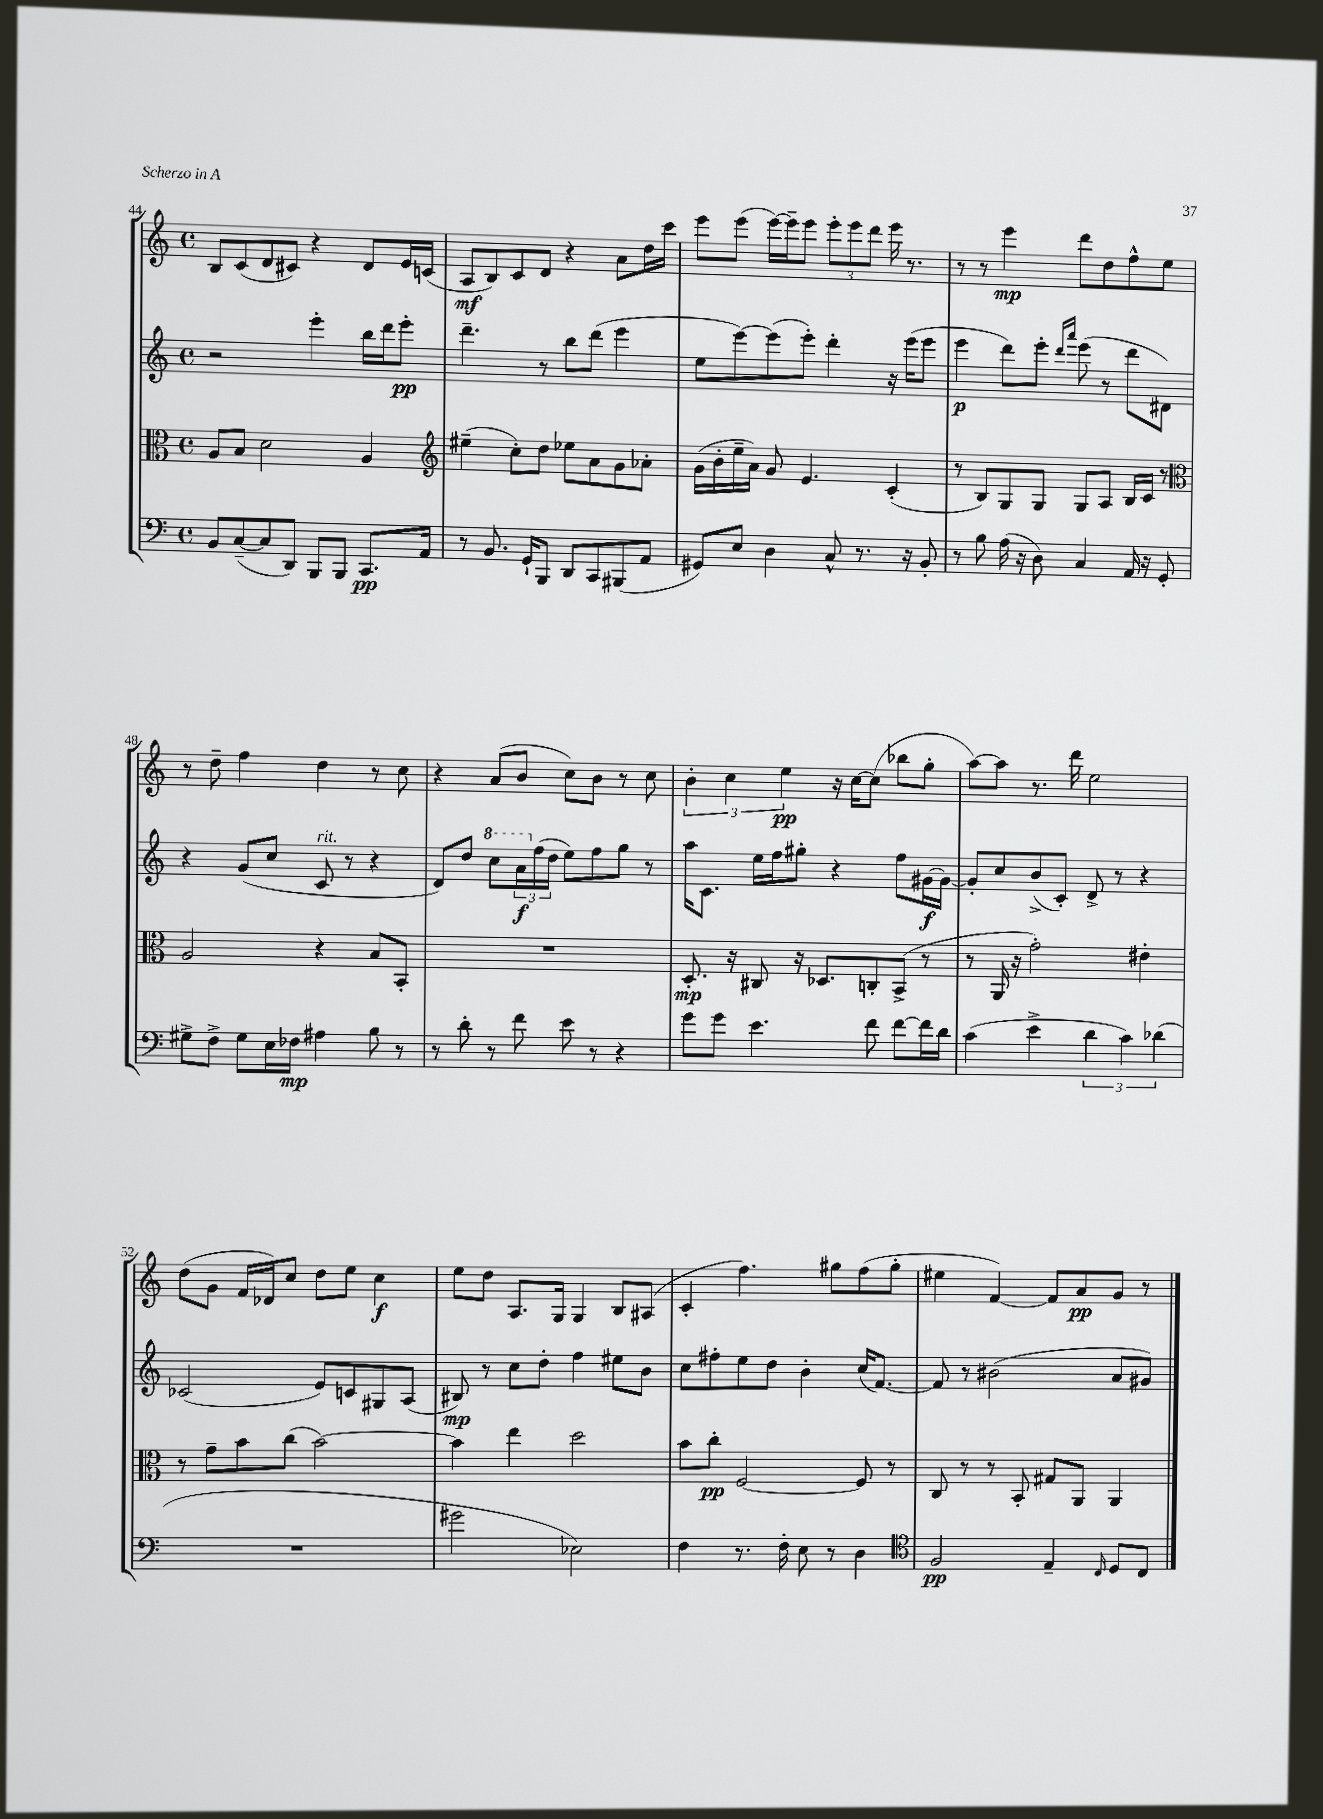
<<
\new StaffGroup <<
\new Staff = "s0" {
    \clef treble \key c \major \defaultTimeSignature \time 4/4
    b8 c'8( d'8 cis'8) r4 d'8 e'16 c'16( |
    a8\mf b8) c'8 d'8 r4 a'8 d''16 c'''16 |
    e'''8 e'''8( e'''16~) e'''16-- e'''8 \tuplet 3/2 { e'''8-. e'''8 d'''8 } e'''16 r8. |
    r8 r8 e'''4\mp d'''8 d''8 f''8-^ e''8 |
    r8 d''8-- f''4 d''4 r8 c''8 |
    r4 a'8( b'8 c''8) b'8 r8 c''8 |
    \tuplet 3/2 { b'4-. c''4 e''4\pp } r16 c''16~ c''8( bes''8 g''8-. |
    a''8~) a''8 r8. d'''16 e''2 |
    d''8( g'8 f'16 des'16) c''8 d''8 e''8 c''4\f |
    e''8 d''8 a8. g16 g4 b8 ais8( |
    c'4-. f''4.) gis''8 f''8( gis''8-. |
    eis''4 f'4~) f'8 a'8\pp g'8 r8 \bar "|." |
}
\new Staff = "s1" {
    \clef treble \key c \major \defaultTimeSignature \time 4/4
    r2 e'''4-. b''16 d'''16 e'''8-.\pp |
    d'''4.-- r8 b''8 d'''8( e'''4 |
    e''8 e'''8~) e'''8( e'''8-.) d'''4-. r16 e'''16( e'''8 |
    e'''4\p d'''8) e'''8-. \grace { d'''16 a'''16 } e'''8( r8 d'''8 dis'8) |
    r4 g'8( c''8 c'8^\markup { \italic "rit." } r8 r4 |
    d'8) d''8 \ottava #1 c'''8 \tuplet 3/2 { a''16\f \ottava #0 f''16( d''16 } e''8) f''8 g''8 r8 |
    a''16 c'8. e''16 f''16 gis''8-. r4 f''8 gis'16~\f gis'16~ |
    gis'8-. c''8 b'8->( c'8-.) d'8-> r8 r4 |
    ces'2( e'8) c'8 gis8 a8( |
    bis8\mp) r8 c''8 d''8-. f''4 eis''8 b'8 |
    c''8 fis''8-. e''8 d''8 b'4-. c''16( f'8.~) |
    f'8 r8 bis'2( a'8 gis'8) \bar "|." |
}
\new Staff = "s2" {
    \clef alto \key c \major \defaultTimeSignature \time 4/4
    a8 b8 d'2 a4 |
    \clef treble eis''4--( c''8-.) d''8 ees''8 a'8 g'8 aes'8-. |
    g'16( b'16-. e''16-- a'16) g'8 e'4. c'4-.( |
    r8 b8) g8 g8 g8 a8 b16 c'16 r8 |
    \clef alto a2 r4 b8 b,8-. |
    R1 |
    d8.-.\mp r16 cis8 r16 des8. c8-. b,8->( r8 |
    r8 a,16 r16 g'2-.) eis'4-. |
    r8 g'8-- b'8 c''8( b'2~) |
    b'4 e''4 d''2 |
    b'8 c''8-.\pp f2~ f8 r8 |
    c8 r8 r8 b,8-. gis8 a,8 a,4 \bar "|." |
}
\new Staff = "s3" {
    \clef bass \key c \major \defaultTimeSignature \time 4/4
    b,8 c8~--( c8 d,8) b,,8 b,,8 c,8.\pp a,16 |
    r8 b,8. g,16-! b,,8 d,8 c,8 bis,,8( a,8 |
    gis,8) e8 d4 c8-^ r8. r16 b,8-. |
    r8 b8 a16( r16 d8) c4 a,16 r16 g,8-. |
    gis8-> f8-> gis8 e16 fes16\mp ais4 b8 r8 |
    r8 d'8-. r8 f'8 e'8 r8 r4 |
    g'8 g'8 e'4. f'8 f'8~ f'16 d'16 |
    c'4( e'4-> \tuplet 3/2 { d'4 c'4) des'4( } |
    R1 |
    gis'2 ees2) |
    f4 r8. f16-. e8 r8 d4 |
    \clef tenor f2\pp e4-- \grace { c16 } d8 c8 \bar "|." |
}
>>
>>
\layout { \context { \Score currentBarNumber = #44 } }
